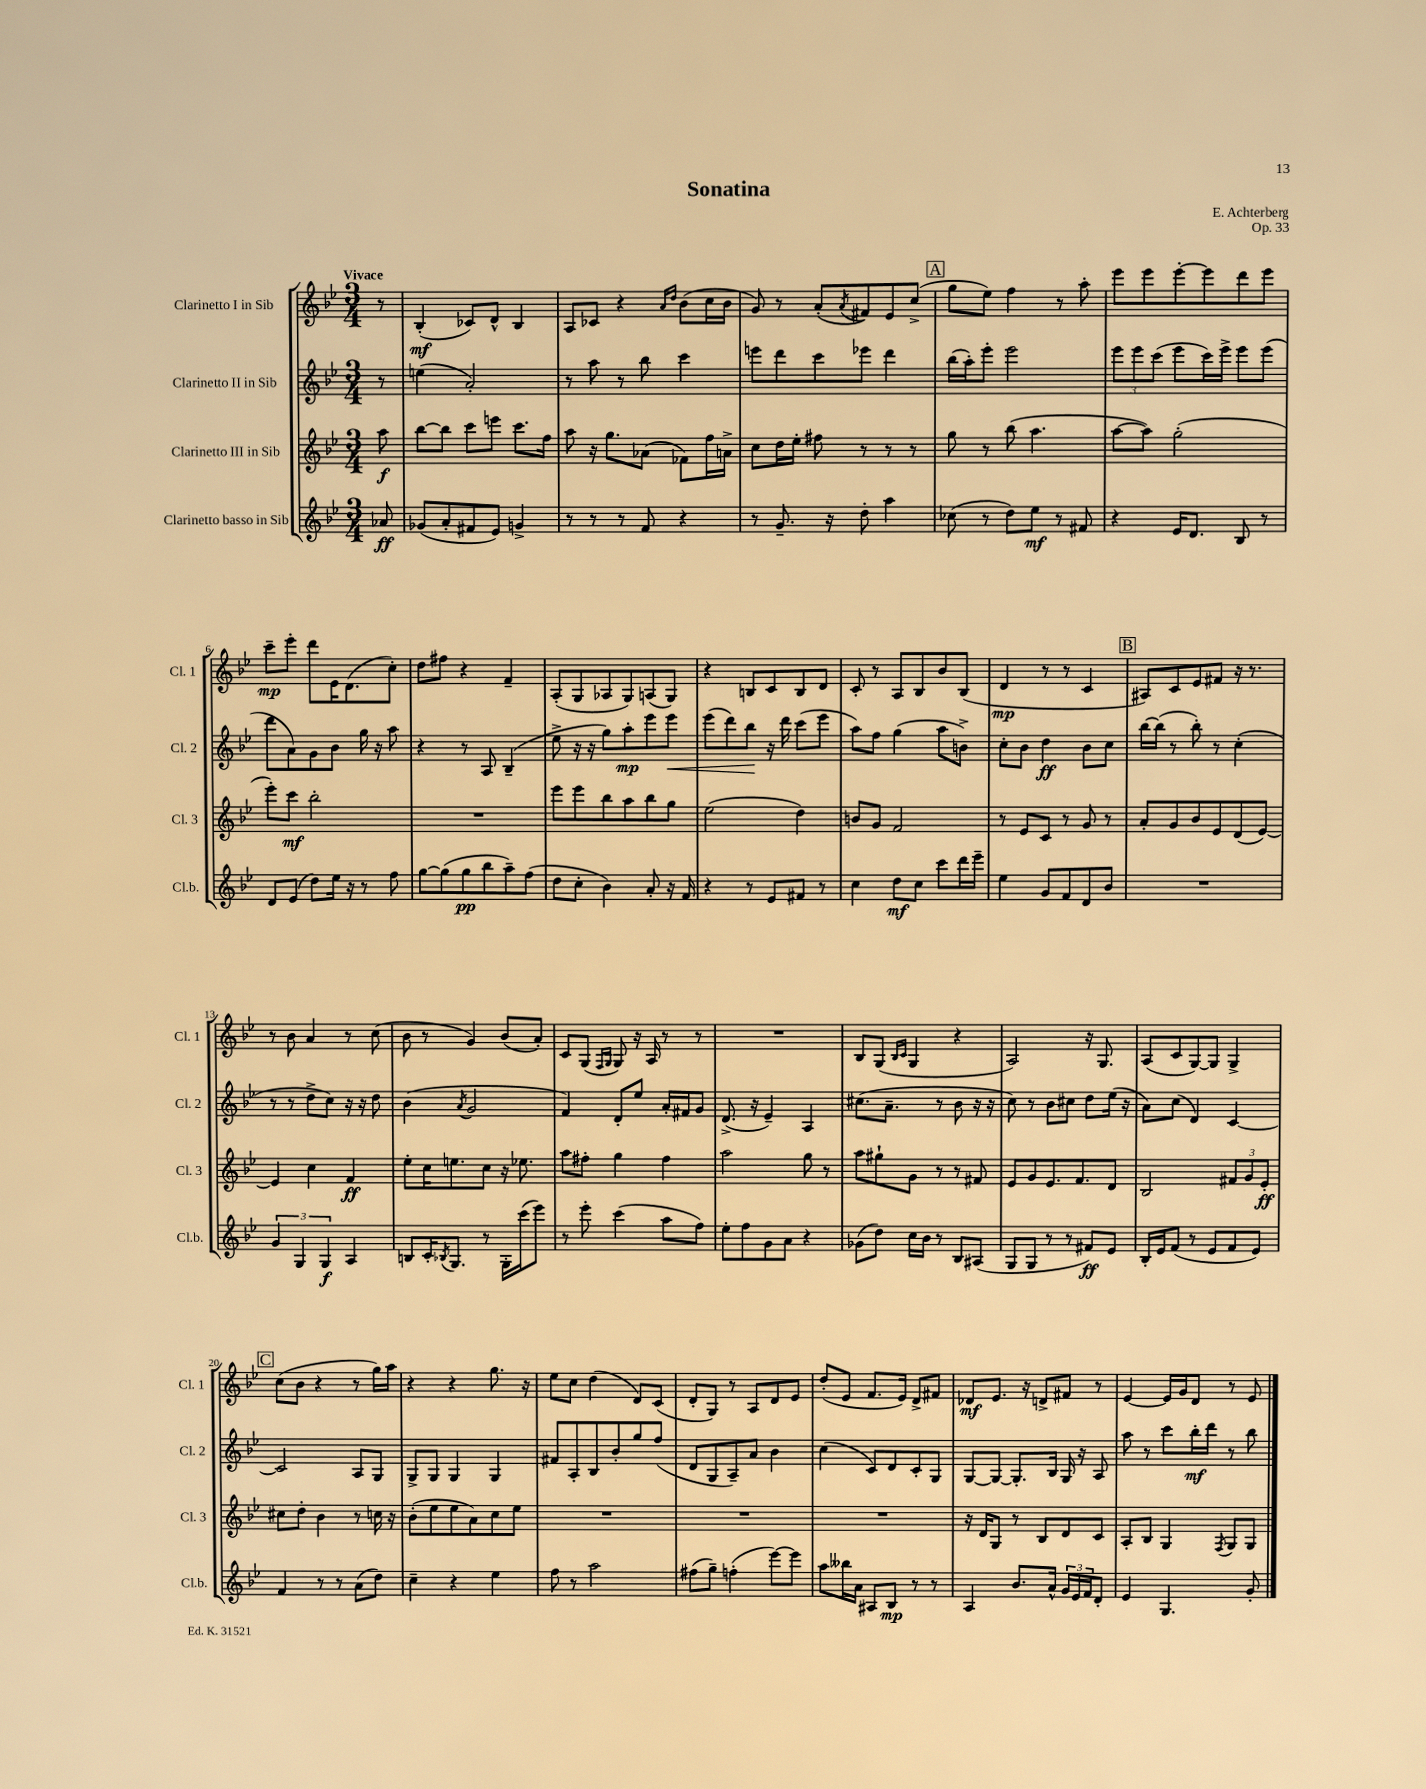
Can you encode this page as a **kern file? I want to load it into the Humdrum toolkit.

**kern	**kern	**kern	**kern
*staff4	*staff3	*staff2	*staff1
*clefG2	*clefG2	*clefG2	*clefG2
*k[b-e-]	*k[b-e-]	*k[b-e-]	*k[b-e-]
*M3/4	*M3/4	*M3/4	*M3/4
8a-/	8aa\	8r	8r
=	=	=	=
(8g-/L	[8bb-\L	(4ee\	(4B-'/
8a'/	8bb-\]J	.	.
8f#/	8ccc\L	2a'/)	8c-/L)
8e-/J)	8eee\J	.	8d^^/J
4g^/	8.ccc\L	.	4B-/
.	16ff\Jk	.	.
=	=	=	=
8r	8aa\	8r	8A/L
8r	16r	8aa\	8c-/J
.	8.gg\L	.	.
8r	.	8r	4r
8f/	(8a-\J	8bb-\	.
.	.	.	16qqa/LL
.	.	.	16qqdd/JJ
4r	8f-\L)	4ccc\	(8b-\L
.	16ff\L	.	16cc\L
.	16a^\JJ	.	16b-\JJ
=	=	=	=
8r	8cc\L	8eee\L	8g/)
8.g~/	16dd\L	8ddd\	8r
.	16ee-'\JJ	.	.
.	8ff#\	8ccc\	(8a'/L
16r	.	.	.
.	.	.	8qa/
8dd'\	8r	8eee-\J	8f#/)
4aa\	8r	4ddd\	8e-/
.	8r	.	(8cc^/J
=	=	=	=
(8cc-\	8gg\	(16bb-\LL	8gg\L
.	.	16aa'\J)	.
8r	8r	8eee-'\J	8ee-\J)
8dd\L)	(8bb-\	2eee-\	4ff\
8ee-\J	4.aa\	.	.
8r	.	.	8r
8f#/	.	.	8aa'\
=	=	=	=
4r	[8aa\L	12eee-\L	8eee-\L
.	.	12eee-\	.
.	8aa\]J)	.	8eee-\
.	.	(12ccc\J	.
16e-/LK	(2gg'\	8eee-\L	[8eee-'\
8.d/J	.	.	.
.	.	16ccc\L)	8eee-\]
.	.	16eee-^\JJ	.
8B-/	.	8eee-\L	8ddd\
8r	.	(8eee-\J	8eee-\J
=	=	=	=
8d/L	8eee-'\L)	8ddd\L	8ccc~\L
(8e-/J	8ccc\J	8a\)	8eee-'\J
8dd\L)	2bb-'\	8g\	8ddd\L
16ee-\Jk	.	8b-\J	16e-\K
16r	.	.	(8.d\
8r	.	16gg\	.
.	.	16r	.
8ff\	.	8aa\	8cc'\J)
=	=	=	=
[8gg\L	2.r	4r	8dd\L
(8gg\]	.	.	8ff#\J
8gg\	.	8r	4r
8bb-\	.	8A/	.
8aa~\)	.	(4B-~/	4f~/
(8ff\J	.	.	.
=	=	=	=
8dd\L	8eee-\L	8ee-^\	(8A'/L
8cc'\J	8eee-\	16r	8G/
.	.	16r	.
4b-\)	8bb-\	8gg\L)	8A-/
.	8aa\	8aa'\	8G/)
8a'/	8bb-\	8eee-\	(8A/
16r	8gg\J	8eee-\J	8G/J)
16f/	.	.	.
=	=	=	=
4r	(2ee-\	(8eee-\L	4r
.	.	8ddd\)	.
8r	.	8bb-\J	8B/L
8e-/L	.	16r	8c/
.	.	16ddd\	.
8f#/J	4dd\)	(8ccc\L	8B/
8r	.	8eee-\J	8d/J
=	=	=	=
4cc\	8b/L	8aa\L)	8c'/
.	8g/J	8ff\J	8r
8dd\L	2f/	(4gg\	8A/L
8cc\J	.	.	8B-/
8ccc\L	.	8aa\L	8b-/
16ddd\L	.	8b^\J)	(8B-/J
16eee-~\JJ	.	.	.
=	=	=	=
4ee-\	8r	8cc'\L	4d/
.	8e-/L	8b-\J	.
8g/L	8c/J	4dd\	8r
8f/	8r	.	8r
8d/	8g/	8b-\L	4c/
8b-/J	8r	8cc\J	.
=	=	=	=
2.r	8a'/L	[16bb-\LL	8A#/L)
.	.	(16bb-\]JJ	.
.	8g/	8r	8c/
.	8b-/	8bb-'\)	8e-/
.	8e-/	8r	8f#/J
.	(8d/	(4cc'\	16r
.	.	.	8.r
.	[8e-/J)	.	.
=	=	=	=
6g/	4e-/]	8r	8r
.	.	8r	8b-\
6G/	.	.	.
.	4cc\	8dd^\L	4a/
6G/	.	.	.
.	.	8cc\J)	.
4A/	4f/	16r	8r
.	.	16r	.
.	.	8dd\	(8cc\
=	=	=	=
8B/L	8ee-'\L	(4b-\	8b-\
16c'/K	16cc\K	.	8r
8qB-/	.	.	.
8.G/J	8.ee\	.	.
.	.	8qa/	.
.	.	2g/	4g/)
8r	8cc\J	.	.
16G'\LL	16r	.	(8b-/L
(16ccc\J	8.ee-\	.	.
8eee-\J)	.	.	8a'/J)
=	=	=	=
8r	8aa\L	4f/)	8c/L
8eee-'\	8ff#'\J	.	(8G/J
.	.	.	16qqF/LL
.	.	.	16qqG/JJ
(4ccc\	4gg\	8d'/L	8G/)
.	.	8ee-/J	16r
.	.	.	16A/
8aa\L	4ff#\	16a'/LL	8r
.	.	16f#/J	.
8ff\J)	.	8g/J	8r
=	=	=	=
8ee-'\L	2aa\	(8.d^/	2.r
8ff\	.	.	.
.	.	16r	.
8g\	.	4e-~/)	.
8a\J	.	.	.
4r	8gg\	4A/	.
.	8r	.	.
=	=	=	=
(8g-\L	8aa\L	(8.cc#\L	8B-/L
8dd\J)	8gg#`\	.	(8G/J
.	.	8.a~\J	.
.	.	.	16qqB-/LL
.	.	.	16qqc/JJ
16cc\LL	8g\J	.	4G/
16b-\JJ	.	.	.
8r	8r	8r	.
8B-/L	8r	8b-\	4r
(8A#/J	8f#/	16r	.
.	.	16r	.
=	=	=	=
8G/L	8e-/L	8cc\)	2A/)
8G/J	8g/	8r	.
8r	8.e-/	8b-\L	.
8r	.	8cc#\J	.
.	8.f/	.	.
8f#/L)	.	8dd\L	16r
.	.	.	8.G/
8e-/J	8d/J	(16ee-\Jk	.
.	.	16r	.
=	=	=	=
16B-'/LL	2B-/	8a\L)	(8A/L
16e-/J	.	.	.
(8f/J	.	(8cc\J	8c/
8r	.	4d/)	[8G/)
8e-/L	.	.	8G/]J
8f/	12f#/L	[4c/	4G^/
.	12g/	.	.
8e-/J)	.	.	.
.	12e-'/J	.	.
=	=	=	=
4f/	8cc#\L	2c/]	(8cc\L
.	8dd'\J	.	8b-\J
8r	4b-\	.	4r
8r	.	.	.
(8a\L	8r	8A/L	8r
8dd\J)	16cc\	8G/J	16gg\LL)
.	16r	.	16aa\JJ
=	=	=	=
4cc~\	(8b-'\L	8G^/L	4r
.	8ee-\	8G/J	.
4r	8ee-\	4G/	4r
.	8a\)	.	.
4ee-\	8cc\	4G/	8.gg\
.	8ee-\J	.	.
.	.	.	16r
=	=	=	=
8ff\	2.r	8f#/L	8ee-\L
8r	.	8A'/	8cc\J
2aa\	.	8B-/	(4dd\
.	.	8b-'/	.
.	.	8gg/	8d/L)
.	.	(8ff/J	(8c/J
=	=	=	=
(8ff#\L	2.r	8d/L	8d'/L
8gg~\J)	.	8G/	8G/J)
(4ff'\	.	8A~/)	8r
.	.	8a/J	8A/L
[8eee-\L)	.	4b-\	8d/
8eee-\]J	.	.	8e-/J
=	=	=	=
8aa\L	2.r	(4cc\	(8dd'/L
16bb--\L	.	.	8e-/J
16a\JJ	.	.	.
8A#/L	.	8c/L)	8.f/L
8B-/J	.	8d/	.
.	.	.	16e-/Jk)
8r	.	8c'/	8d^/L
8r	.	8G/J	8f#/J
=	=	=	=
4A/	16r	[8G/L	8d-/L
.	16d/LK	.	.
.	8G/J	8G/_J	8.e-/J
8.b-/L	8r	8.G'/]L	.
.	.	.	16r
.	8B-/L	.	8d^/L
16a^^/Jk	.	16B-/Jk	.
24g/LL	8d/	16G/	8f#/J
24e-/	.	.	.
.	.	16r	.
24f/J	.	.	.
8d'/J	8c/J	8A/	8r
=	=	=	=
4e-/	8A'/L	8aa\	[4e-/
.	8B-/J	8r	.
4.G/	4G/	8ccc\L	16e-/]LL
.	.	.	16g/J
.	.	16bb-'\L	8d/J
.	.	16ddd\JJ	.
.	8qF/	.	.
.	8G/L	8r	8r
8g'/	8G/J	8bb-\	8e-/
==	==	==	==
*-	*-	*-	*-
